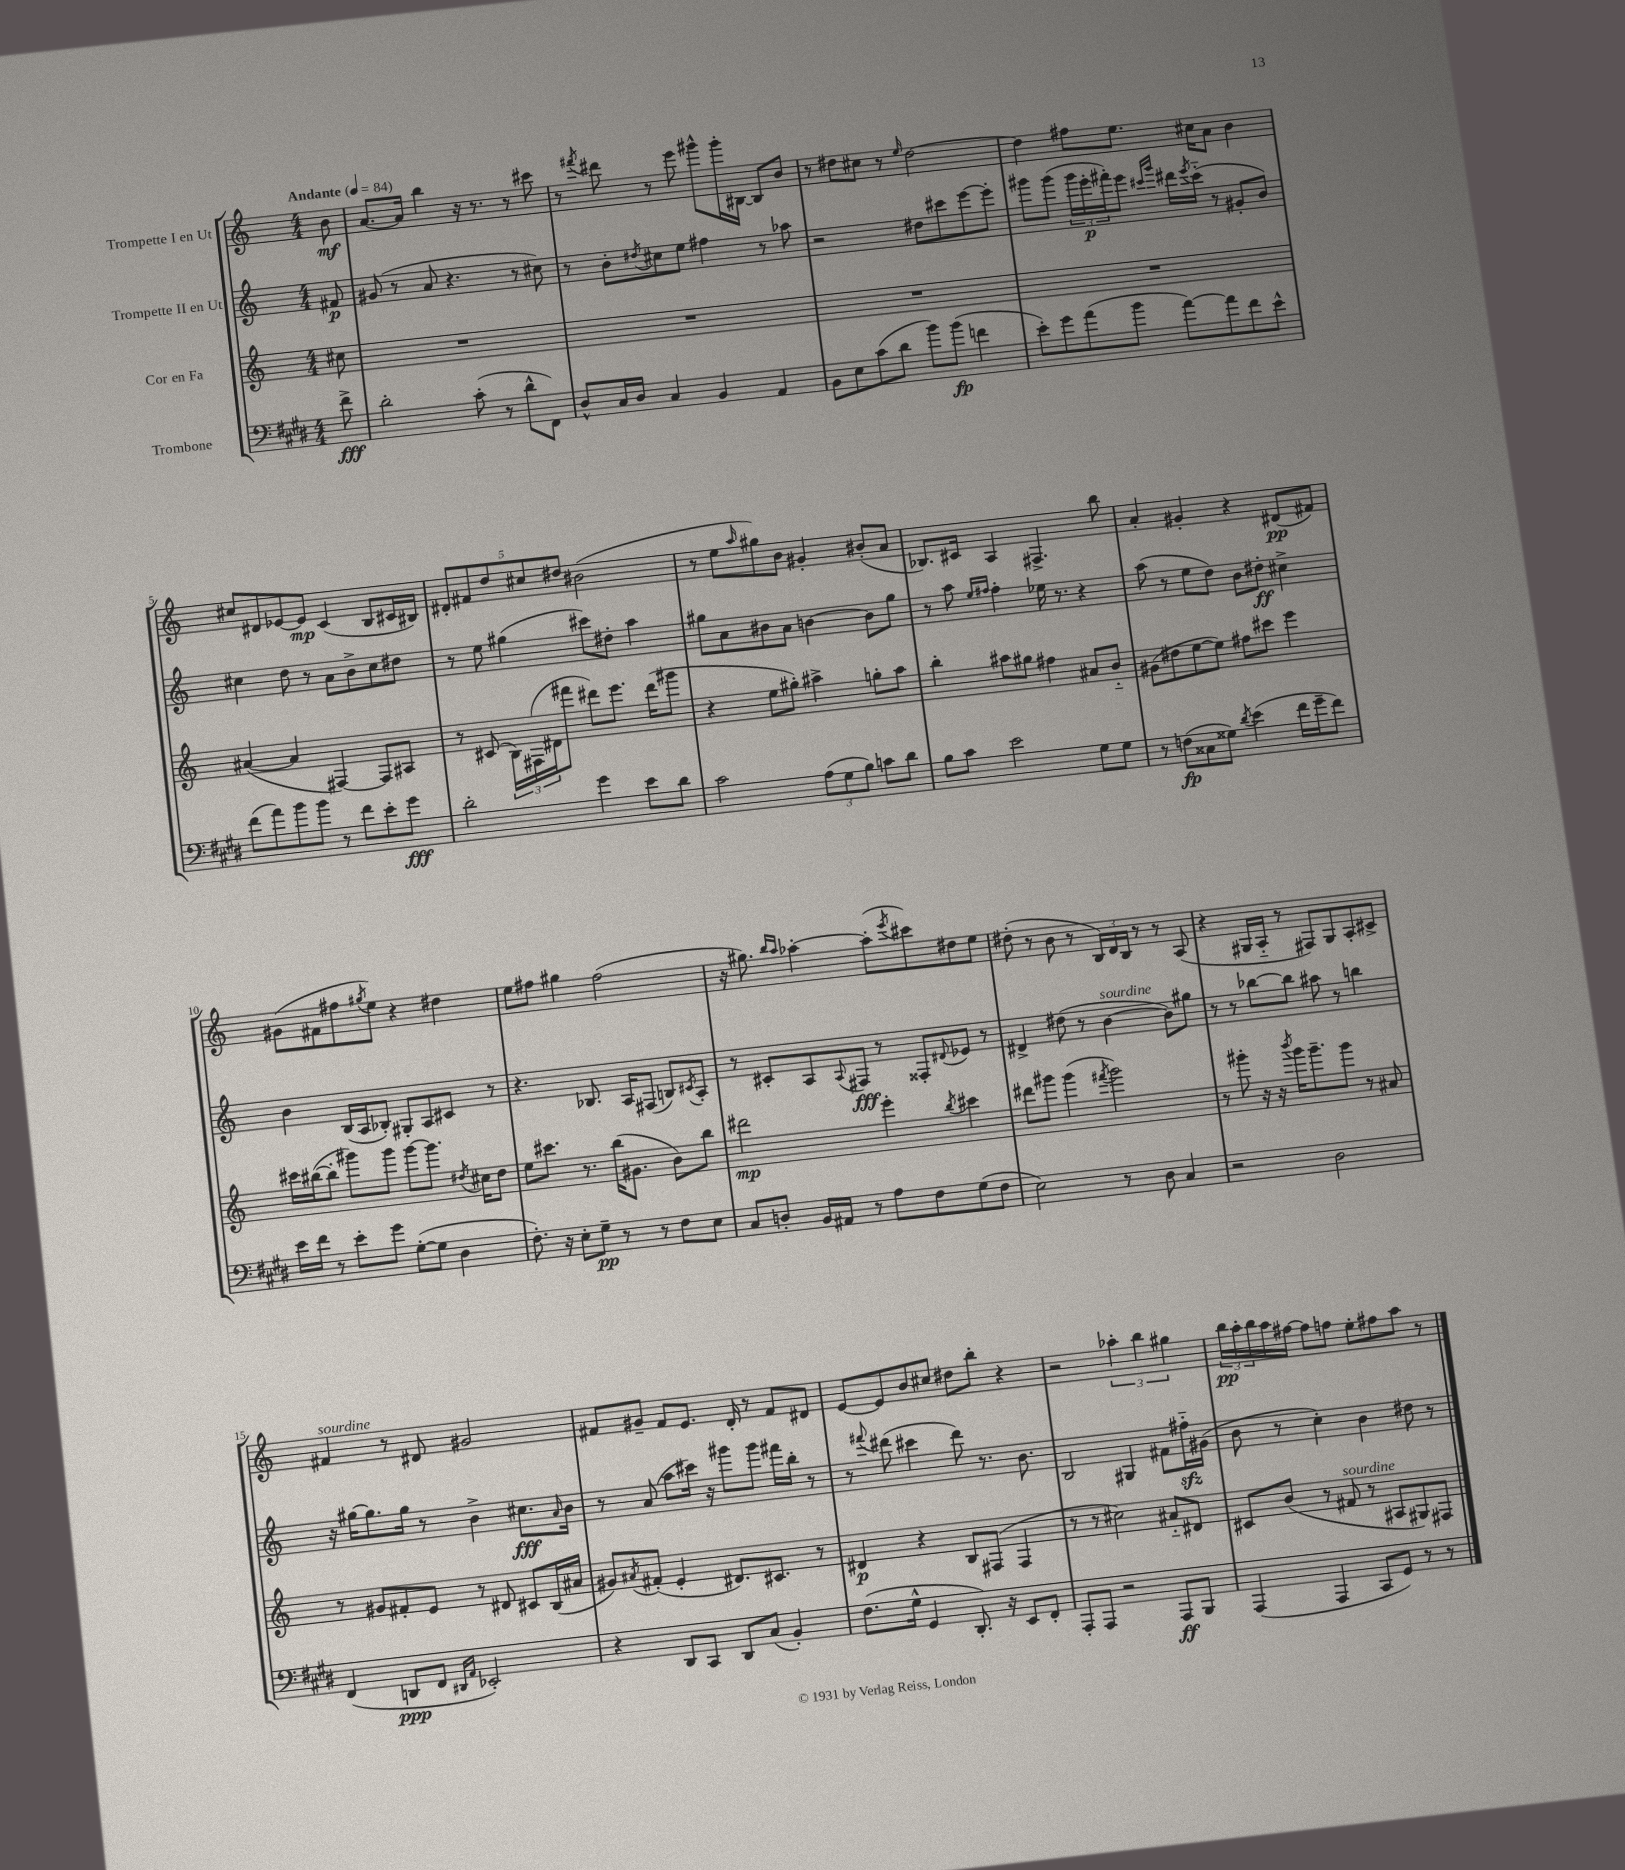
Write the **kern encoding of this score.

**kern	**dynam	**kern	**dynam	**kern	**dynam	**kern	**dynam
*part4	*part4	*part3	*part3	*part2	*part2	*part1	*part1
*staff4	*staff4	*staff3	*staff3	*staff2	*staff2	*staff1	*staff1
*I"Trombone	*	*I"Cor en Fa	*	*I"Trompette II en Ut	*	*I"Trompette I en Ut	*
*clefF4	*	*clefG2	*	*clefG2	*	*clefG2	*
*k[f#c#g#d#]	*	*k[]	*	*k[]	*	*k[]	*
*M4/4	*	*M4/4	*	*M4/4	*	*M4/4	*
*MM84	*	*MM84	*	*MM84	*	*MM84	*
=	=	=	=	=	=	=	=
!	!	!	!	!	!	!LO:TX:a:B:t=Andante	!
8f#^\	fff	8cc#X\	.	8f#X/	p	8b\	mf
=1	=1	=1	=1	=1	=1	=1	=1
2d#'\	.	1r	.	(8g#X/	.	[8.a/L	.
.	.	.	.	8r	.	.	.
.	.	.	.	.	.	16a/Jk]	.
.	.	.	.	8a/	.	4bb\	.
.	.	.	.	4.r	.	.	.
(8c#'\	.	.	.	.	.	16r	.
.	.	.	.	.	.	8.r	.
8r	.	.	.	.	.	.	.
8d#^^\L	.	.	.	8r	.	8r	.
8FF#\J)	.	.	.	8cc#X\)	.	8ccc#X\	.
=2	=2	=2	=2	=2	=2	=2	=2
8D#^^/L	.	1r	.	8r	.	8r	.
.	.	.	.	.	.	8qfff#X/	.
16C#/L	.	.	.	8b'\L	.	8ddd#X\	.
16D#/JJ	.	.	.	.	.	.	.
.	.	.	.	8qdd#X/	.	.	.
4C#/	.	.	.	8cc#X\	.	8r	.
.	.	.	.	8ee\J	.	8eee\	.
4BB/	.	.	.	4ff#X\	.	8ggg#X^^\L	.
.	.	.	.	.	.	16ggg#'\L	.
.	.	.	.	.	.	[16B#X\JJ	.
4AA/	.	.	.	8r	.	8B#/L]	.
.	.	.	.	8aa-X\	.	8b/J	.
=3	=3	=3	=3	=3	=3	=3	=3
8BB\L	.	1r	.	2r	.	8r	.
8E\	.	.	.	.	.	8dd#X\L	.
(8c#\	.	.	.	.	.	8cc#X\J	.
8d#\J	.	.	.	.	.	8r	.
.	.	.	.	.	.	16qqee/	.
8b\L)	.	.	.	8dd#X\L	.	[2dd#\	.
(8b\J	fp	.	.	8ccc#X\	.	.	.
4fn\	.	.	.	[8eee\	.	.	.
.	.	.	.	8eee'\J]	.	.	.
=4	=4	=4	=4	=4	=4	=4	=4
8e'\L)	.	1r	.	8ggg#X\L	.	4dd#\]	.
8g#\	.	.	.	(8ggg#\J	.	.	.
(8a\	.	.	.	24ggg#\LL	.	8ff#X\L	.
.	.	.	.	24eee'\	p	.	.
.	.	.	.	24fff#X'\J)	.	.	.
8b\J	.	.	.	8eee\J	.	8.ee\J	.
.	.	.	.	16qqccc#X/LL	.	.	.
.	.	.	.	16qqggg#/JJ	.	.	.
[8a\L)	.	.	.	16ddd#X\LL	.	.	.
.	.	.	.	8qeee/	.	.	.
.	.	.	.	(16ccc#\JJ	.	16cc#X\KL	.
8a\]	.	.	.	8r	.	8a\J	.
8f#\	.	.	.	8g#X'/L	.	4b\	.
8e^^\J	.	.	.	8b/J)	.	.	.
!!LO:LB:g=z
=5	=5	=5	=5	=5	=5	=5	=5
(8f#\L	.	([4a#X/	.	4cc#X\	.	8cc#X/L	.
8a\)	.	.	.	.	.	8d#X/	.
8b\	.	4a#/]	.	8dd\	.	[8e-X/	.
8b\J	.	.	.	8r	.	8e-/J]	mp
8r	.	[4F#X/)	.	8a\L	.	(4c/	.
8f#\L	.	.	.	8b^\	.	.	.
8e'\	.	8F#/L]	.	8cc#\	.	8B/L	.
8g#\J	fff	8A#X/J	.	8dd#X\J	.	16c#X/L	.
.	.	.	.	.	.	16B#X/JJ)	.
=6	=6	=6	=6	=6	=6	=6	=6
2d#'\	.	8r	.	8r	.	10d#X'/L	.
.	.	.	.	.	.	10f#X/	.
.	.	(8c#X/	.	8ee\	.	.	.
.	.	.	.	.	.	10dd/	.
.	.	24B\LL)	.	(4gg#X\	.	.	.
.	.	(24F#X\	.	.	.	.	.
.	.	.	.	.	.	10cc#X/	.
.	.	24d#X\J	.	.	.	.	.
.	.	8fff#X\J	.	.	.	.	.
.	.	.	.	.	.	10dd#X/J	.
4g#\	.	8ddd#X\L)	.	8ccc#X\L)	.	(2b#X\	.
.	.	8.eee\J	.	8dd#X'\J	.	.	.
8e\L	.	.	.	4aa\	.	.	.
.	.	(16ddd#\KL	.	.	.	.	.
8d#\J	.	8ggg#X\J	.	.	.	.	.
=7	=7	=7	=7	=7	=7	=7	=7
2c#\	.	4r	.	8gg#X\L	.	8r	.
.	.	.	.	8a\	.	8ee\L	.
.	.	.	.	.	.	16qqaa/	.
.	.	8ee\L	.	8b#X\	.	8gg#X\)	.
.	.	8gg#X'\J)	.	8a\J	.	8b\J	.
(12A\L	.	4aa#X^\	.	[4bn\	.	4g#X'/	.
12G#\	.	.	.	.	.	.	.
12B\J)	.	.	.	.	.	.	.
8cn\L	.	8ggn'\L	.	8b\L]	.	(8b#X'/L	.
8d#\J	.	8aa#\J	.	8gg#\J	.	8a/J	.
=8	=8	=8	=8	=8	=8	=8	=8
8B\L	.	4bb'\	.	8r	.	8.B-X/L)	.
8c#\J	.	.	.	8aa\	.	.	.
.	.	.	.	.	.	16c#X/Jk	.
.	.	.	.	16qqee/LL	.	.	.
.	.	.	.	16qqff#X/JJ	.	.	.
2e\	.	8aa#X\L	.	4ff#'\	.	4A/	.
.	.	8gg#X\J	.	.	.	.	.
.	.	4ff#X\	.	16ee-X\	.	4.F#X^/	.
.	.	.	.	8.r	.	.	.
8G#\L	.	8a#X/L	.	4r	.	.	.
8G#\J	.	8b/J	.	.	.	8bb\	.
=9	=9	=9	=9	=9	=9	=9	=9
8r	.	(8g#X\L	.	(8aa\	.	4a'/	.
(8Fn\L	fp	8dd#X\	.	8r	.	.	.
8C##X\	.	[8ee\	.	8ee\L	.	4g#X'/	.
8G##X\J)	.	8ee\J])	.	8dd\J)	.	.	.
8qd#/	.	.	.	.	.	.	.
(4e\	.	8ff#X\L	.	8b\L	.	4r	.
.	.	8ccc#X\J	.	8dd#X'\J	ff	.	.
16f#\LL	.	4eee\	.	4cc#X^\	.	(8d#X/L	pp
16g#~\J	.	.	.	.	.	.	.
8f#\J)	.	.	.	.	.	8f#X/J)	.
!!LO:LB:g=z
=10	=10	=10	=10	=10	=10	=10	=10
16e\LL	.	16ccc#X\LL	.	4b\	.	(8g#X\L	.
16f#\JJ	.	([16bb#X\J	.	.	.	.	.
8r	.	8bb#'\J]	.	.	.	8f#X\	.
8e'\L	.	8ggg#X\L)	.	(16B/LL	.	8ff#X\	.
.	.	.	.	16A/J	.	.	.
.	.	.	.	.	.	8qgg#X/	.
8g#\J	.	8ggg#\J	.	8B-X'/J)	.	8ee\J)	.
([8G#'\L	.	[8ggg#\L	.	8G#X'/L	.	4r	.
8G#\J]	.	8.ggg#\J]	.	8A/	.	.	.
4D#\	.	.	.	8c#X/J	.	4dd#X\	.
.	.	8qdd#X/	.	.	.	.	.
.	.	16cc#X\KL	.	.	.	.	.
.	.	8dd#\J	.	8r	.	.	.
=11	=11	=11	=11	=11	=11	=11	=11
8.F#'\)	.	8ee\L	.	4.r	.	8ee\L	.
.	.	8.ccc#X\J	.	.	.	8ff#X\J	.
16r	.	.	.	.	.	.	.
8E'\L	.	.	.	.	.	4gg#X\	.
.	.	8.r	.	.	.	.	.
8G#~\J	pp	.	.	8.B-X/	.	.	.
8r	.	(16bb\KL	.	.	.	(2ff#\	.
.	.	8.g#X\J	.	16A/KL	.	.	.
8r	.	.	.	(8F#X/J	.	.	.
8F#\L	.	8b\L)	.	8Bn/L)	.	.	.
.	.	.	.	8qc#X/	.	.	.
8E\J	.	8bb\J	.	8A'/J	.	.	.
=12	=12	=12	=12	=12	=12	=12	=12
8C#/L	.	2ddd#X\	mp	8r	.	16r	.
.	.	.	.	.	.	8.gg#X\)	.
8Dn'/J	.	.	.	8c#X'/L	.	.	.
.	.	.	.	.	.	16qqbb/LL	.
.	.	.	.	.	.	16qqaa/JJ	.
16BB/LL	.	.	.	8A/	.	[4aa-X'\	.
16AA#X/JJ	.	.	.	.	.	.	.
.	.	.	.	8qqA/	.	.	.
8r	.	.	.	8F#X/J	fff	.	.
8A\L	.	4eee'\	.	8r	.	(8aa-'\L]	.
.	.	.	.	.	.	8qeee/	.
8F#\	.	.	.	8F##X'/L	.	8ccc#X\)	.
.	.	8qbb/	.	8qqd#X/	.	.	.
(8G#\	.	4ccc#X\	.	8e-X/J	.	8dd#X\	.
8F#\J	.	.	.	8r	.	8ee\J	.
=13	=13	=13	=13	=13	=13	=13	=13
2E\)	.	8ddd#X\L	.	4d#X^/	.	(8dd#X'\	.
.	.	8ggg#X\J	.	.	.	8r	.
.	.	(4ggg#\	.	(8dd#X\	.	8b\	.
.	.	.	.	8r	.	8r	.
.	.	8qfff#X/	.	.	.	.	.
!	!	!	!	!LO:TX:a:i:t=sourdine	!	!	!
8r	.	2ggg#\)	.	[4b\	.	24B/LL)	.
.	.	.	.	.	.	24d/	.
.	.	.	.	.	.	24B/JJ	.
8D#\	.	.	.	.	.	8r	.
4C#/	.	.	.	8b\L])	.	8r	.
.	.	.	.	8gg#X\J	.	(8A/	.
=14	=14	=14	=14	=14	=14	=14	=14
2r	.	8r	.	8r	.	4r	.
.	.	8ggg#X'\	.	8r	.	.	.
.	.	16r	.	[8bb-X\L	.	16G#X/LL	.
.	.	16r	.	.	.	16A/JJ	.
.	.	8qbbb/	.	.	.	.	.
.	.	16ggg#\KL	.	8bb-\J]	.	8r	.
.	.	8.ggg#~\	.	.	.	.	.
2D#\	.	.	.	8aa#X\	.	8F#X/L)	.
.	.	8ggg#\J	.	8r	.	8G#/	.
.	.	8r	.	4bbn\	.	8A'/	.
.	.	8a#X/	.	.	.	8c#X^/J	.
!!LO:LB:g=z
=15	=15	=15	=15	=15	=15	=15	=15
!	!	!	!	!	!	!LO:TX:a:i:t=sourdine	!
(4FF#/	.	8r	.	16r	.	4f#X/	.
.	.	.	.	[16gg#X\KL	.	.	.
.	.	8g#X/L	.	8.gg#\]	.	.	.
8DDn/L	ppp	8f#X'/	.	.	.	8r	.
.	.	.	.	16gg#\Jk	.	.	.
8FF#/J	.	8e/J	.	8r	.	8d#X/	.
16qqDD#X/LL	.	.	.	.	.	.	.
16qqAA/JJ	.	.	.	.	.	.	.
2EE-X'/)	.	8r	.	4b^\	.	2g#X/	.
.	.	8d#X/	.	.	.	.	.
.	.	8c#X/L	.	8.cc#X\L	fff	.	.
.	.	(16B/L	.	.	.	.	.
.	.	.	.	16qqa/	.	.	.
.	.	16a#X/JJ	.	16b\Jk	.	.	.
=16	=16	=16	=16	=16	=16	=16	=16
4r	.	8g#X/L)	.	8r	.	8f#X/L	.
.	.	8qa#X/	.	.	.	.	.
.	.	(8f#X'/J	.	(8a/	.	8g#X~/J	.
8DD#/L	.	4e'/	.	8aa\L	.	8f#/L	.
8CC#/J	.	.	.	16ccc#X\Jk)	.	8.e/J	.
.	.	.	.	16r	.	.	.
8DD#/L	.	8.d#X/L)	.	8ggg#X\L	.	.	.
.	.	.	.	.	.	16d'/	.
(8C#/J	.	.	.	8ggg#\J	.	8r	.
.	.	8.c#X/J	.	.	.	.	.
4BB'/)	.	.	.	16fff#X\LL	.	8f#/L	.
.	.	.	.	16bb'\JJ	.	.	.
.	.	8r	.	8r	.	8d#X/J	.
=17	=17	=17	=17	=17	=17	=17	=17
(8.F#\L	.	4d#X/	p	8r	.	[8e/L	.
.	.	.	.	8qqfff#X/	.	.	.
.	.	.	.	(8ddd#X\	.	8e/]	.
16G#^^\Jk	.	.	.	.	.	.	.
4GG#/	.	4r	.	4ccc#X\	.	8b/	.
.	.	.	.	.	.	8cc#X/J	.
8.DD#'/)	.	8B/L	.	8ddd#\)	.	8dd#X\L	.
.	.	(8F#X/J	.	8.r	.	8bb'\J	.
16r	.	.	.	.	.	.	.
8EE/L	.	4F#/	.	.	.	4r	.
.	.	.	.	8.b\	.	.	.
8FF#'/J	.	.	.	.	.	.	.
=18	=18	=18	=18	=18	=18	=18	=18
8AAA'/L	.	8r	.	2B/	.	2r	.
8AAA/J	.	8r	.	.	.	.	.
2r	.	2cc#X\)	.	.	.	.	.
.	.	.	.	4G#X/	.	6aa-X'\	.
.	.	.	.	.	.	6bb\	.
8AAA/L	ff	8a#X/L	.	8f#X\L	.	.	.
.	.	.	.	.	.	6gg#X\	.
8BBB/J	.	8d#X/J	.	16ff#Xzz\L	.	.	.
.	.	.	.	(16g#X\JJ	.	.	.
=19	=19	=19	=19	=19	=19	=19	=19
(4AAA/	.	8c#X/L	.	8b\	.	24bb\LL	pp
.	.	.	.	.	.	24aa'\	.
.	.	.	.	.	.	24bb\	.
.	.	(8b/J	.	8r	.	16aa\	.
.	.	.	.	.	.	[16ff#X\JJ	.
4AAA/	.	8r	.	4cc'\)	.	8ff#\L]	.
!	!	!LO:TX:a:i:t=sourdine	!	!	!	!	!
.	.	8f#X/	.	.	.	8ffn\J	.
8CC#/L	.	8r	.	4b\	.	8ee'\L	.
8GG#/J)	.	8A#X/L	.	.	.	8ff#X\	.
8r	.	8G#X/)	.	8dd#X\	.	8aa\J	.
8r	.	8F#X/J	.	8r	.	8r	.
==	==	==	==	==	==	==	==
*-	*-	*-	*-	*-	*-	*-	*-
